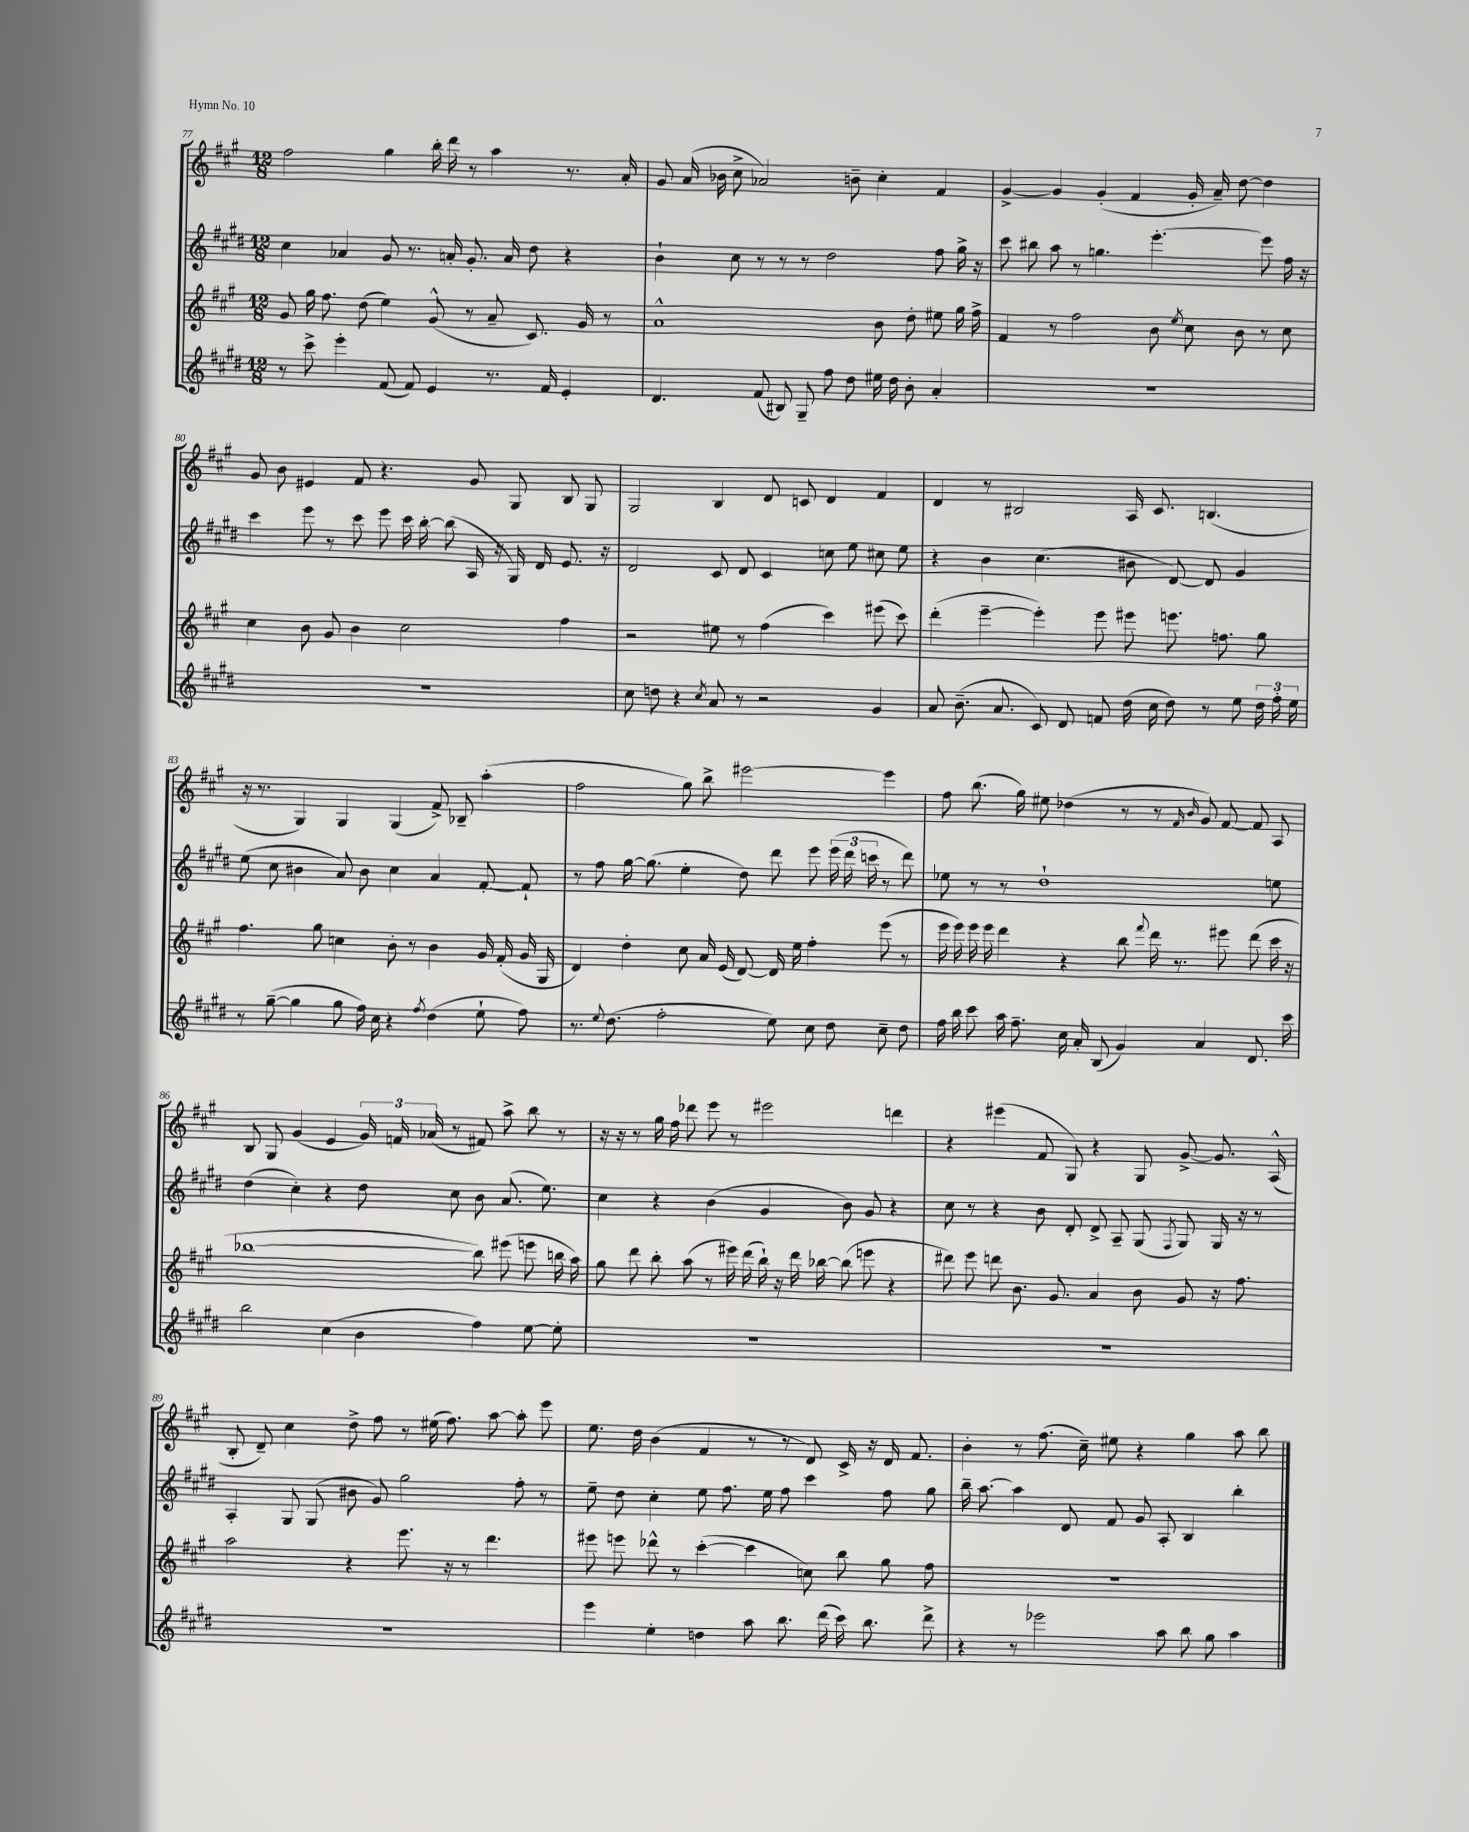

**kern	**kern	**kern	**kern
*staff4	*staff3	*staff2	*staff1
*clefG2	*clefG2	*clefG2	*clefG2
*k[f#c#g#d#]	*k[f#c#g#]	*k[f#c#g#d#]	*k[f#c#g#]
*M12/8	*M12/8	*M12/8	*M12/8
8r	8g#	4cc#	2ff#
8ccc#^	16gg#	.	.
.	8.ff#	.	.
4eee'	.	4a-	.
.	(8dd	.	.
(8f#	4ee)	8g#	4gg#
8f#)	.	8.r	.
4e	(8g#^^	.	16bb'
.	.	16a'	16ddd
.	8r	8.g#'	8r
8.r	8a~	.	4aa
.	.	16a	.
.	8.c#)	8dd#	.
16f#	.	.	.
4e'	.	4r	8.r
.	16g#	.	.
.	8r	.	.
.	.	.	16a'
=	=	=	=
4.d#	1a^^	4b`	8g#
.	.	.	(16a
.	.	.	16b-
.	.	8cc#	8cc#^
(8f#	.	8r	2a-)
8B#)	.	8r	.
8G#~	.	8r	.
8ff#	.	2dd#	.
8dd#	.	.	8b~
16ee#	8b	.	4cc#'
16dd#	.	.	.
8b'	8dd'	.	.
4a'	8ee#	8ff#	4f#
.	16gg#	16gg#^	.
.	16ff#^	16r	.
=	=	=	=
1.r	4f#	8ccc#	[4g#^
.	.	8bb#	.
.	8r	8aa	4g#]
.	2ff#	8r	.
.	.	4.gg	(4g#'
.	.	.	4f#
.	8b	[4.eee'	.
.	8qee	.	.
.	8cc#	.	16g#'
.	.	.	16a~)
.	8b	.	[8dd
.	8r	8eee]	4dd]
.	8cc#	16ff#	.
.	.	16r	.
=	=	=	=
1.r	4cc#	4ccc#	8g#
.	.	.	8b
.	8b	8eee	4e#
.	8g#	8r	.
.	4b	8ccc#	8f#
.	.	8eee	4.r
.	2cc#	16ccc#	.
.	.	[16bb'	.
.	.	(8bb]	.
.	.	16A	8g#
.	.	16r	.
.	.	16G#)	8G#
.	.	16d#	.
.	4ff#	8.e	8B
.	.	.	8G#
.	.	16r	.
=	=	=	=
8cc#	2r	2d#	2G#
8dd	.	.	.
4r	.	.	.
8qcc#	.	.	.
8a	8ee#	8c#	4B
8r	8r	8d#	.
2r	(4ff#	4c#	8d
.	.	.	8c
.	4ccc#)	8cc	4d
.	.	8ee	.
4g#	(8eee#	8cc#	4f#
.	8ccc#)	8ee	.
=	=	=	=
8a	(4ddd'	4r	4d
(8.b~	.	.	.
.	[4eee~	4b	8r
8.a	.	.	.
.	.	.	2B#
8c#)	4eee'])	(4.cc#	.
8d#	.	.	.
8f	8eee	.	.
(16dd#	8eee#	8b#	16A
16cc#	.	.	8.c#
8dd#)	8.eee	[8d#)	.
8r	.	8d#]	(4.B
.	8.ff	.	.
8ee	.	4g#	.
24dd#	8gg#	.	.
24ff#'	.	.	.
24ee	.	.	.
=	=	=	=
8r	4.ff#	(8ee	16r
.	.	.	8.r
([8gg#~	.	8cc#	.
4gg#]	.	4b#	4G#)
.	8gg#	.	.
8gg#	4cc	8a)	4G#
16ff#)	.	8b#	.
16cc#	.	.	.
4r	8b'	4cc#	(4G#
.	8r	.	.
8qff#	.	.	.
(4dd#	4b	4a	8f#^)
.	.	.	8B-~
8ee`	16g#	[8f#'	(4aa'
.	(16f#'	.	.
8ff#)	16g#	8f#`]	.
.	16G#	.	.
=	=	=	=
8.r	4d)	8r	2ff#
.	.	8ff#	.
8qqee	.	.	.
(8.dd#	.	.	.
.	4dd'	[16gg#	.
.	.	(8.gg#]	.
2ff#'	.	.	.
.	8cc#	4ee'	8gg#)
.	16a	.	8bb^
.	(16e	.	.
.	[8d)	8dd#)	[2eee#
8ee)	16d]	8ddd#	.
.	16ee	.	.
8cc#	4ff#'	8eee	.
8dd#	.	(24eee	.
.	.	24ddd#	.
.	.	24ccc	.
8cc#~	(8eee	8r	4eee#]
8dd#	8r	8ddd#)	.
=	=	=	=
16ff#	16eee	8ee-	8ff#
16bb	16eee)	.	.
8ccc#	16eee	8r	(8.bb
.	16eee	.	.
16aa	4ddd	8r	.
8.ff#~	.	.	16gg#)
.	.	1dd#`	8ee#
16cc#	4r	.	(4dd-
16a'	.	.	.
(8B	.	.	.
4g#)	8bb	.	8r
.	8qqfff#	.	.
.	16ddd	.	8r
.	8.r	.	.
.	.	.	16qqf#
.	.	.	16qqb
4a	.	.	8g#)
.	8eee#	.	[8f#
8.d#	(8ddd	.	8f#]
.	16ccc#	8ee	8A
16ccc#	16r	.	.
=	=	=	=
2bb	[1bb-	(4dd#	8B
.	.	.	8G#
.	.	4cc#')	(4g#
(4cc#	.	4r	4e
4b	.	8dd#	24g#)
.	.	.	24f
.	.	.	(24a-
.	.	8cc#	8r
4ff#)	8bb-])	8b	8f#)
.	(8eee#	(8.a	8aa^
[8ee	8eee	.	8bb
.	.	8.ee)	.
8ee']	16bb	.	8r
.	16aa)	.	.
=	=	=	=
1.r	8gg#	4cc#	16r
.	.	.	16r
.	8ddd	.	8r
.	8bb'	4r	16gg#
.	.	.	16ff#
.	(8aa	.	8ddd-
.	8r	(4b	8eee
.	16eee#)	.	8r
.	(16ddd	.	.
.	16bb`)	4g#	2eee#
.	16r	.	.
.	16ddd	.	.
.	[16bb-	.	.
.	(8bb-]	8b)	.
.	8eee	8g#	.
.	4r	4r	4ddd
=	=	=	=
1.r	8ddd#)	8cc#	4r
.	8eee	8r	.
.	8ddd	4r	(4eee#
.	8.b	.	.
.	.	8b	8f#
.	8.g#	.	.
.	.	8d#'	8G#)
.	4a	8d#^	4r
.	.	8A~	.
.	8b	(8G#	8G#
.	.	8qF#	.
.	8g#	8G#)	[8g#^
.	16r	16G#	8.g#]
.	8.ff#	16r	.
.	.	8r	.
.	.	.	(16A^^
=	=	=	=
1.r	2aa	4A'	8B'
.	.	.	8d~)
.	.	8G#	4cc#
.	.	(8G#	.
.	4r	8b#	8dd^
.	.	8g#)	8ff#
.	8.eee	2gg#	8r
.	.	.	(16ee#
.	16r	.	8.ff#)
.	8r	.	.
.	4.ddd	.	[8aa
.	.	8ff#'	8aa']
.	.	8r	8eee
=	=	=	=
4eee	8eee#	8ee~	8.ee
.	8eee	8dd#	.
.	.	.	16dd
4ee'	8ddd-^^	4cc#'	(4b
.	8r	.	.
4dd	([4ccc#'	8ee	4f#
.	.	8.ff#	.
8aa	4ccc#]	.	8r
.	.	16ee	.
8.bb	.	8ff#	8r
.	8cc)	4ccc#	8d)
(16ddd#	.	.	.
16ccc#)	8bb	.	16c#^
8.bb	.	.	16r
.	8gg#	8ff#	16d
.	.	.	8.f#
8ddd#^	8ff#	8gg#	.
=	=	=	=
4r	1.r	16bb~	4b'
.	.	[8.aa	.
8r	.	4aa]	8r
2eee-	.	.	(8.ff#
.	.	8d#	.
.	.	.	16cc#~)
.	.	8f#	8ee#
.	.	8g#	4r
8aa	.	8A'	.
8bb	.	4B	4gg#
8gg#	.	.	.
4aa	.	4bb'	8aa
.	.	.	8bb
==	==	==	==
*-	*-	*-	*-
